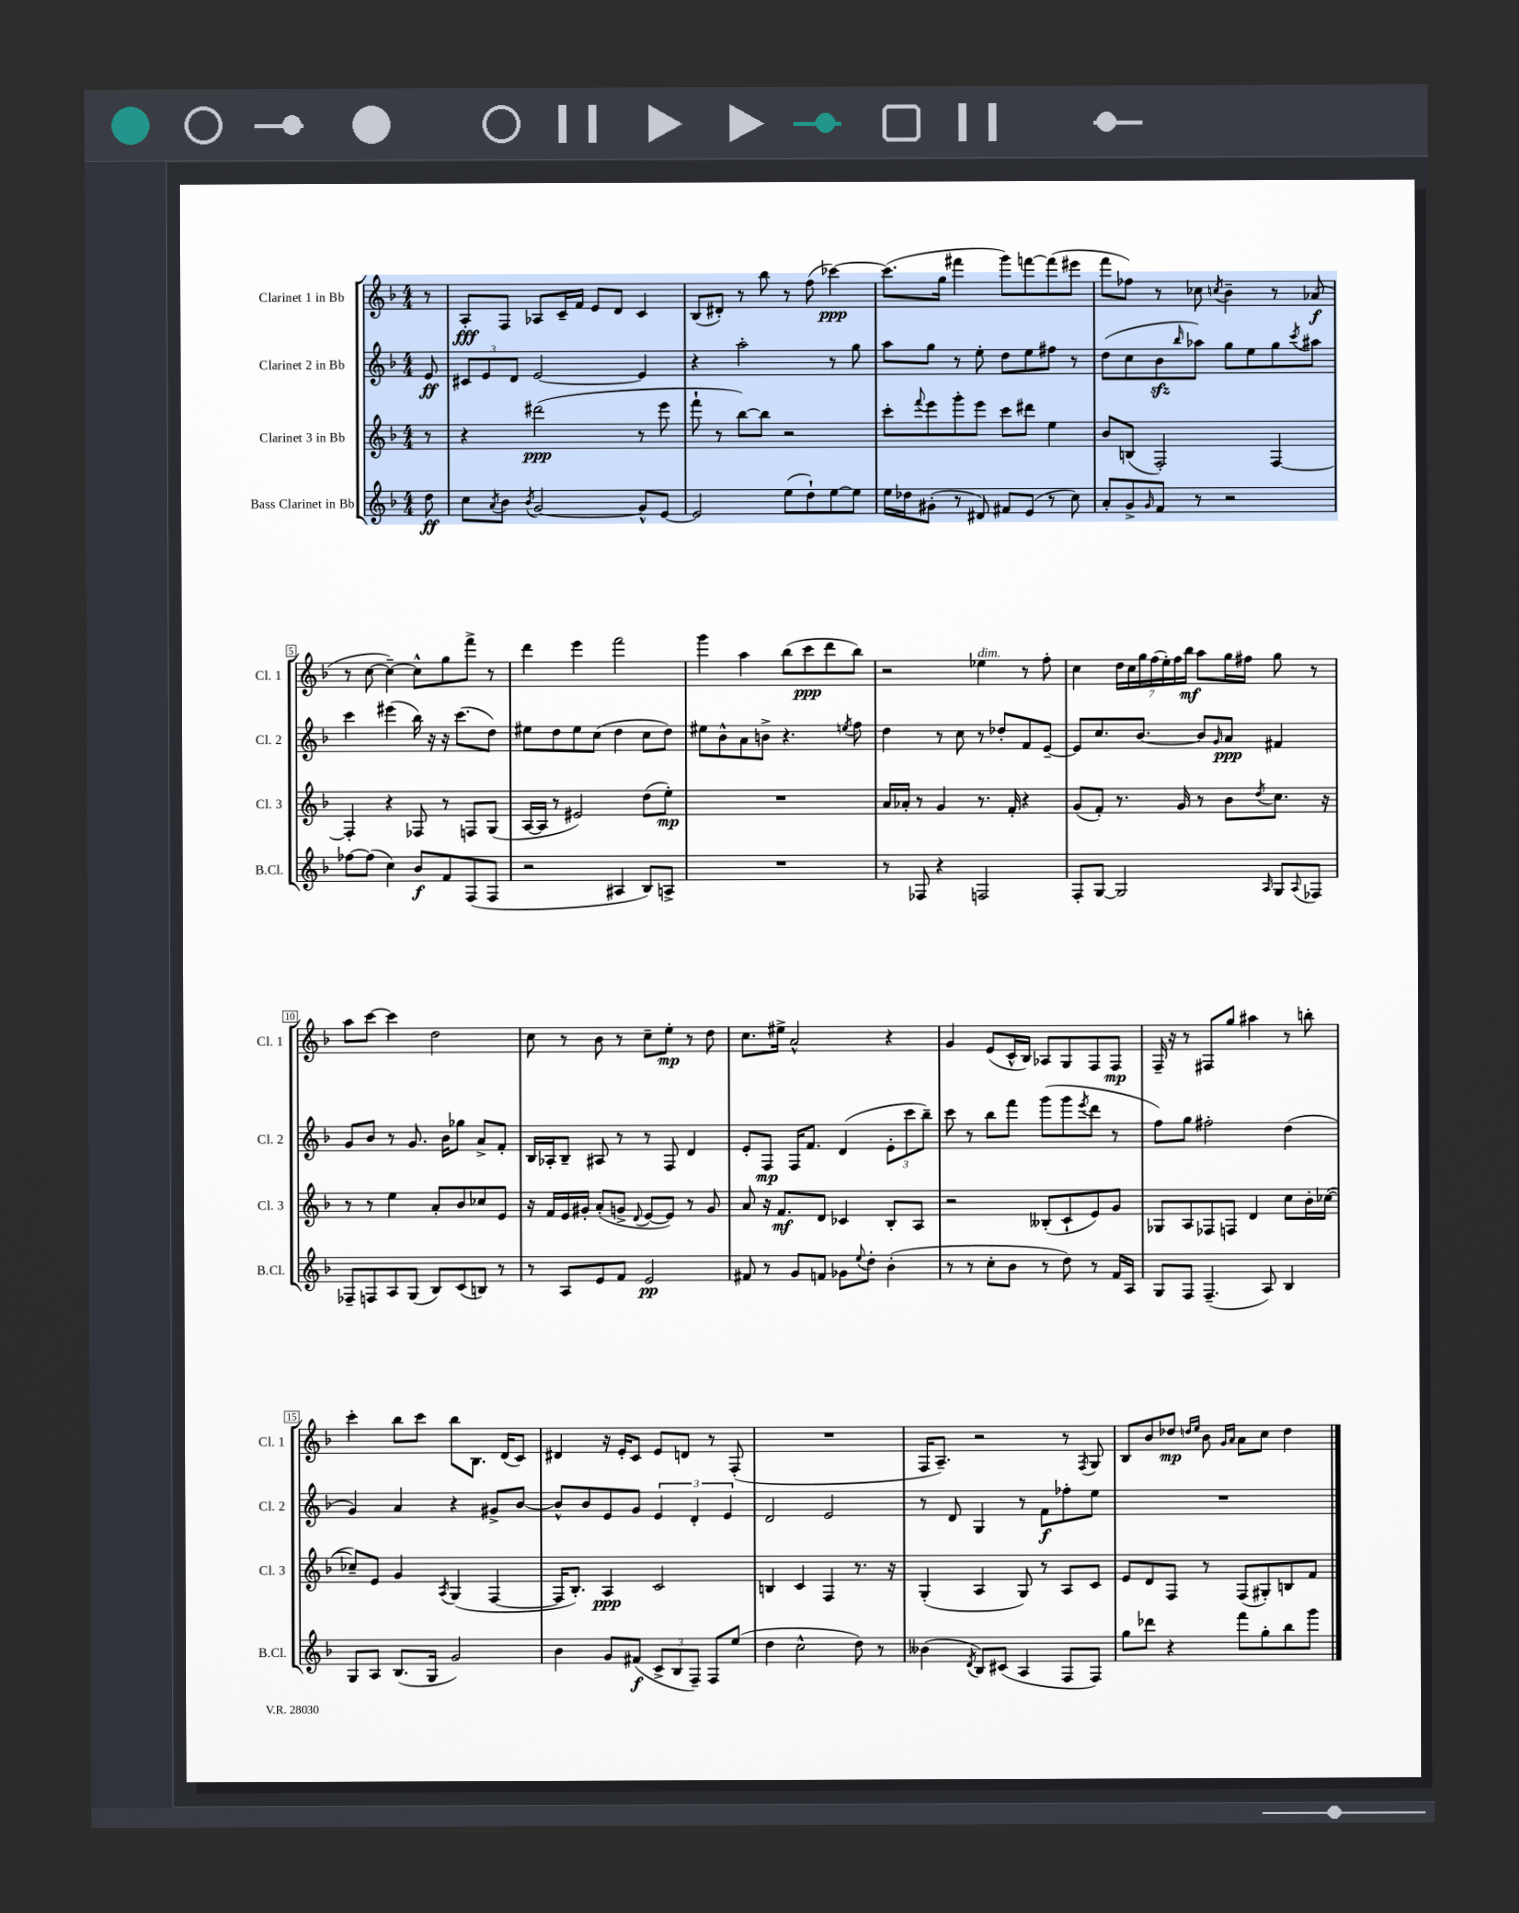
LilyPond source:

<<
\new StaffGroup <<
\new Staff = "s0" \with { instrumentName = "Clarinet 1 in Bb" shortInstrumentName = "Cl. 1" } {
    \clef treble \key f \major \numericTimeSignature \time 4/4 \partial 8
    r8 |
    a8-.\fff f8 aes8 c'16-- f'16 e'8 d'8 c'4 |
    bes8( dis'8-.) r8 bes''8 r8 f''8( ces'''4~\ppp) |
    ces'''8.( g''16 fis'''4 g'''8) f'''8~ f'''8( eis'''8 |
    f'''8 fes''8) r8 ces''8 \acciaccatura { c''8 } bes'4-- r8 aes'8\f( |
    r8 c''8~ c''4~--) c''8-^ g''8 f'''8-> r8 |
    d'''4 e'''4 f'''2 |
    g'''4 a''4 bes''8( c'''8\ppp d'''8 bes''8) |
    r2 ees''4^\markup { \italic "dim." } r8 f''8-. |
    c''4 \tuplet 7/4 { d''16 c''16 g''16 f''16( e''16-.) f''16 bes''16\mf } a''8 g''16 fis''16 g''8 r8 |
    a''8 c'''8~ c'''4 d''2 |
    c''8 r8 bes'8 r8 c''8-- e''8-.\mp r8 d''8 |
    c''8. eis''16-> a'2-^ r4 |
    g'4 e'8( c'16-^ bes16) aes8 g8 f8 f8\mp |
    f16-- r16 r8 fis8 g''8 ais''4 r8 b''8-. |
    c'''4-. bes''8 c'''8 bes''8 bes8. d'16( c'8) |
    dis'4 r16 e'16-. c'8 e'8 d'8 r8 f8-.( |
    R1 |
    f16 a8.--) r2 r8 \acciaccatura { f8 } g8 |
    bes8 bes'8 des''8\mp \grace { d''16 e''16 } bes'8 \grace { g'16 a'16 } a'8 c''8 d''4 \bar "|." |
}
\new Staff = "s1" \with { instrumentName = "Clarinet 2 in Bb" shortInstrumentName = "Cl. 2" } {
    \clef treble \key f \major \numericTimeSignature \time 4/4 \partial 8
    e'8\ff |
    \tuplet 3/2 { cis'8 e'8 d'8 } e'2~ e'4 |
    r4 a''2-. r8 g''8 |
    a''8 g''8 r8 e''8-. d''8 e''8 fis''8 r8 |
    d''8( c''8 bes'8\sfz \grace { bes''16 } aes''8) g''8 e''8 g''8 \acciaccatura { c'''8 } ais''8 |
    c'''4 eis'''4( bes''16) r16 r16 c'''8.( d''8) |
    eis''8 d''8 eis''8 c''8( d''4 c''8 d''8) |
    eis''8 bes'8-^ a'8 b'8-> r4. \acciaccatura { e''8 } f''8 |
    d''4 r8 c''8 r8 des''8-. f'8 e'8~-- |
    e'8 c''8. bes'8.~ bes'8 \grace { g'16 } a'8\ppp fis'4 |
    g'8 bes'8 r8 g'8. bes'16 ges''8 a'8-> f'8-. |
    bes16 aes16-. bes8-- ais8 r8 r8 f8 d'4 |
    e'8-. f8\mp f16 f'8. d'4( \tuplet 3/2 { e'8-. c'''8 bes''8--) } |
    c'''8 r8 bes''8 f'''8 g'''8( g'''8 \acciaccatura { e'''8 } d'''8 r8 |
    f''8) g''8 fis''2-. d''4( |
    g'4) a'4 r4 gis'8-> bes'8~ |
    bes'8-^ bes'8 e'8 g'8 \tuplet 3/2 { e'4 d'4-. e'4 } |
    d'2 e'2 |
    r8 d'8 g4 r8 f'8\f fes''8-. e''8 |
    R1 \bar "|." |
}
\new Staff = "s2" \with { instrumentName = "Clarinet 3 in Bb" shortInstrumentName = "Cl. 3" } {
    \clef treble \key f \major \numericTimeSignature \time 4/4 \partial 8
    r8 |
    r4 dis'''2\ppp( r8 e'''8 |
    f'''8-! r8 bes''8~) bes''8 r2 |
    c'''8-. \appoggiatura { f'''8 } e'''8 g'''8-. e'''8 c'''8 dis'''8 e''4 |
    bes'8 b8( f2-.) f4~ |
    f4-. r4 fes8 r8 f8 g8( |
    a16~ a16 r8 eis'2) d''8( e''8-.\mp) |
    R1 |
    a'16 aes'16-. r8 g'4 r8. f'16-. r4 |
    g'8( f'8-.) r8. g'16 r8 bes'8 \acciaccatura { d''8 } c''8. r16 |
    r8 r8 e''4 a'8-. bes'8 ces''8 e'8 |
    r16 f'16 e'16 gis'16-. a'8-.( g'8-> \appoggiatura { d'8 } e'8~ e'8) r8 g'8 |
    a'8 r16 f'8.\mf d'8 ces'4 bes8-. a8 |
    r2 beses8-.( c'8-! e'8) g'8 |
    ges8 a8 fes8 f8 d'4 c''8 bes'16-. ces''16~( |
    ces''8--) e'8 g'4 \acciaccatura { a8 } g4( f4~ |
    f16 bes8.-.) a4\ppp c'2 |
    b4 c'4 f4 r8. r16 |
    g4-.( a4 g8) r8 a8 c'8 |
    e'8 d'8 f8 r8 f8( gis8-.) b8 f'8 \bar "|." |
}
\new Staff = "s3" \with { instrumentName = "Bass Clarinet in Bb" shortInstrumentName = "B.Cl." } {
    \clef treble \key f \major \numericTimeSignature \time 4/4 \partial 8
    d''8\ff |
    c''8 \acciaccatura { a'8 } bes'8 \acciaccatura { bes'8 } g'2~ g'8-^ e'8~ |
    e'2 e''8( d''8-!) e''8~ e''8 |
    e''16 des''16 gis'8-.( r8 dis'8) fis'8 e'8( r8 c''8) |
    a'8-. g'8-> \grace { g'16 } f'8 r8 r2 |
    fes''8~ fes''8( c''4) bes'8\f f'8 f8( f8 |
    r2 ais4 bes8) a8-> |
    R1 |
    r8 fes8 r4 f2 |
    f8-. g8~ g2 \grace { a16 } g8 \appoggiatura { a8 } fes8 |
    fes8-- f8 a8 g8( bes8) c'8( b8) r8 |
    r8 a8 e'8 f'8 e'2\pp |
    fis'8 r8 g'8 f'8 ges'8 \appoggiatura { e''8 } d''8-. bes'4-.( |
    r8 r8 c''8-. bes'8 r8 d''8) r8 f'16 a16 |
    g8 f8 f4.--( a8) bes4 |
    g8 a8 bes8.( g16 g'2) |
    bes'4 g'8 fis'8\f( \tuplet 3/2 { c'8-> bes8 f8--) } f8 e''8( |
    d''4 c''2-^ d''8) r8 |
    beses'4( \acciaccatura { d'8 } bes8) cis'8( a4 f8 f8) |
    g''8 des'''8 r4 f'''8 g''8-. bes''8 g'''8 \bar "|." |
}
>>
>>
\layout { \context { \Score \override BarNumber.stencil = #(make-stencil-boxer 0.1 0.3 ly:text-interface::print) } }
